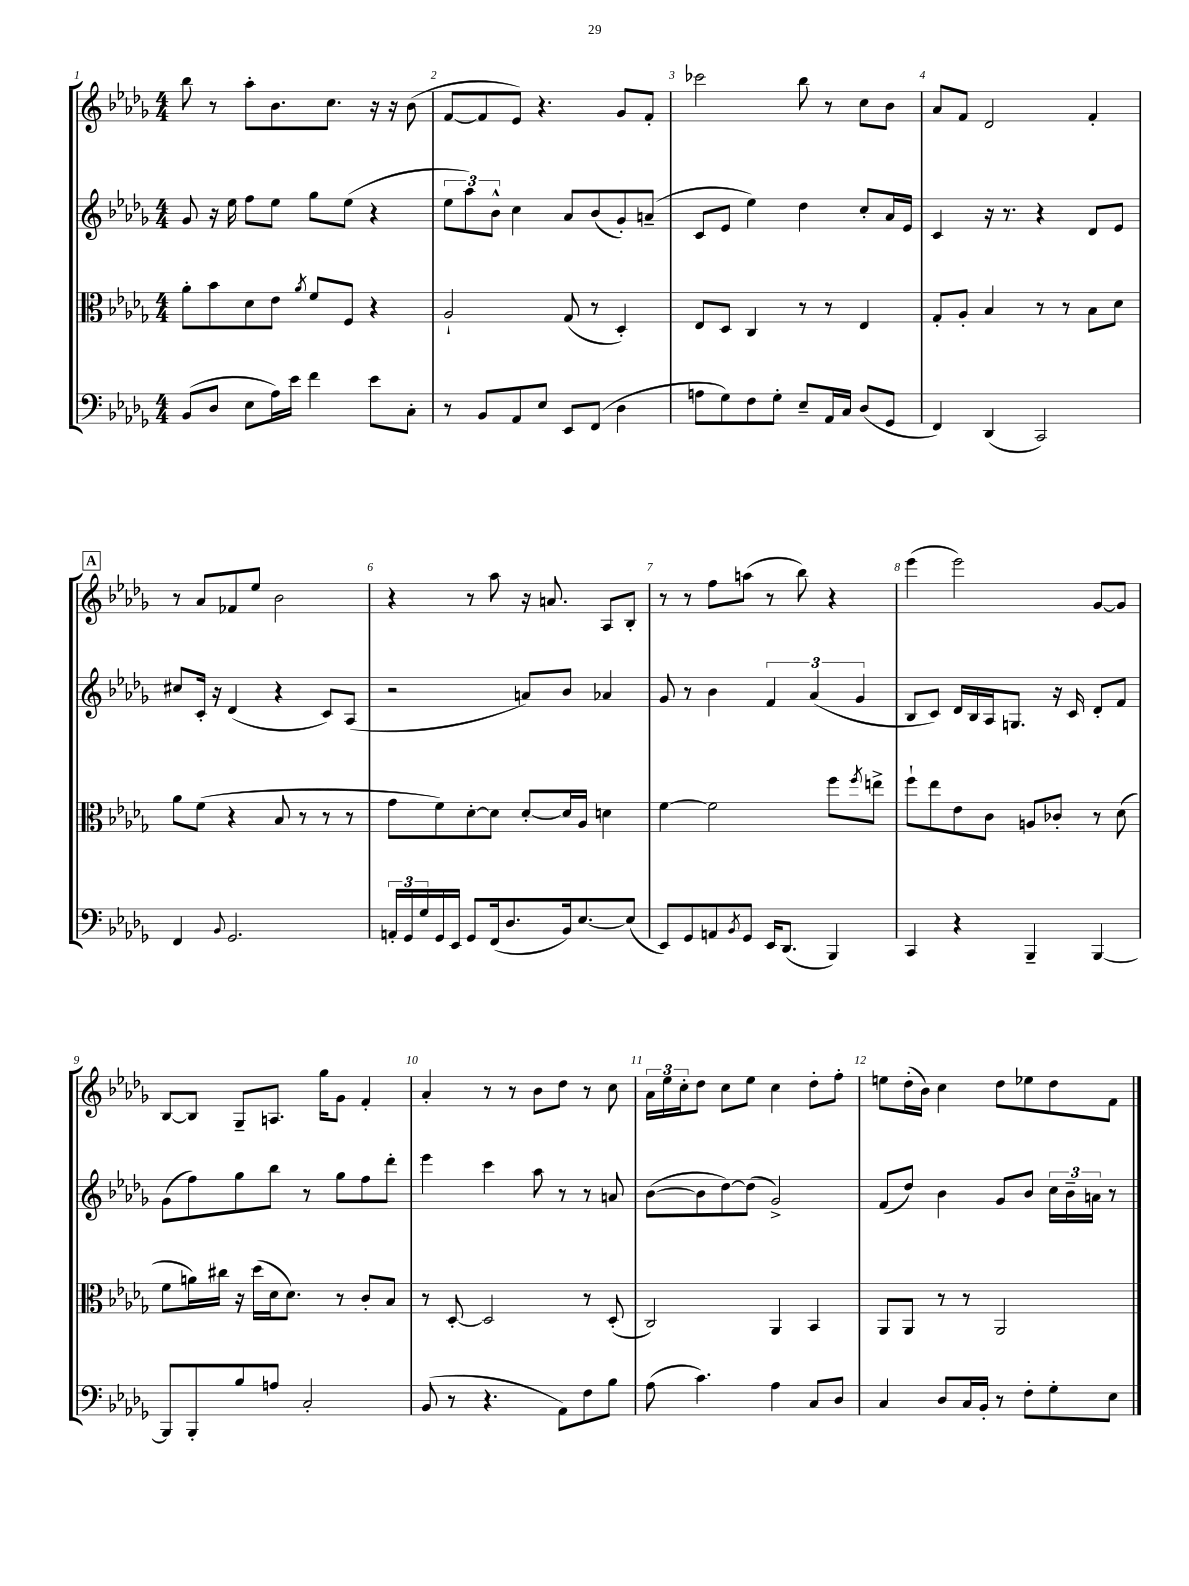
<<
\new StaffGroup <<
\new Staff = "s0" {
    \clef treble \key des \major \numericTimeSignature \time 4/4
    bes''8 r8 aes''8-. bes'8. c''8. r16 r16 bes'8( |
    f'8~ f'8 ees'8) r4. ges'8 f'8-. |
    ces'''2 bes''8 r8 c''8 bes'8 |
    aes'8 f'8 des'2 f'4-. |
    \mark \markup { \box "A" } r8 aes'8 fes'8 ees''8 bes'2 |
    r4 r8 aes''8 r16 a'8. aes8 bes8-. |
    r8 r8 f''8 a''8( r8 bes''8) r4 |
    ees'''4( ees'''2) ges'8~ ges'8 |
    bes8~ bes8 ges8-- a8. ges''16 ges'8 f'4-. |
    aes'4-. r8 r8 bes'8 des''8 r8 c''8 |
    \tuplet 3/2 { aes'16 ees''16 c''16-. } des''8 c''8 ees''8 c''4 des''8-. f''8-. |
    e''8 des''16-.( bes'16) c''4 des''8 ees''8 des''8 f'8 \bar "|." |
}
\new Staff = "s1" {
    \clef treble \key des \major \numericTimeSignature \time 4/4
    ges'8 r16 ees''16 f''8 ees''8 ges''8 ees''8( r4 |
    \tuplet 3/2 { ees''8 aes''8) bes'8-^ } c''4 aes'8 bes'8( ges'8-.) a'8--( |
    c'8 ees'8 ees''4) des''4 c''8-. aes'16 ees'16 |
    c'4 r16 r8. r4 des'8 ees'8 |
    \mark \markup { \box "A" } cis''8 c'16-. r16 des'4( r4 c'8) aes8( |
    r2 a'8) bes'8 aes'4 |
    ges'8 r8 bes'4 \tuplet 3/2 { f'4 aes'4( ges'4 } |
    bes8 c'8) des'16 bes16 aes16 g8. r16 c'16 des'8-. f'8 |
    ges'8( f''8) ges''8 bes''8 r8 ges''8 f''8 des'''8-. |
    ees'''4 c'''4 aes''8 r8 r8 a'8 |
    bes'8~( bes'8 des''8~) des''8( ges'2->) |
    f'8( des''8) bes'4 ges'8 bes'8 \tuplet 3/2 { c''16 bes'16-- a'16 } r8 \bar "|." |
}
\new Staff = "s2" {
    \clef alto \key des \major \numericTimeSignature \time 4/4
    aes'8-. bes'8 des'8 ees'8 \acciaccatura { aes'8 } f'8 f8 r4 |
    aes2-! ges8( r8 des4-.) |
    ees8 des8 c4 r8 r8 ees4 |
    ges8-. aes8-. bes4 r8 r8 bes8 des'8 |
    \mark \markup { \box "A" } aes'8 f'8( r4 bes8 r8 r8 r8 |
    ges'8 f'8) des'8~-. des'8 des'8~-. des'16 aes16 d'4 |
    f'4~ f'2 f''8 \acciaccatura { f''8 } e''8-> |
    f''8-! ees''8 ees'8 c'8 a8 ces'8-. r8 des'8( |
    f'8 a'16) cis''16 r16 des''16( des'16 des'8.) r8 c'8-. bes8 |
    r8 des8~-. des2 r8 des8-.( |
    c2) aes,4 bes,4 |
    aes,8 aes,8 r8 r8 aes,2 \bar "|." |
}
\new Staff = "s3" {
    \clef bass \key des \major \numericTimeSignature \time 4/4
    bes,8( des8 ees8 aes16) ees'16 f'4 ees'8 c8-. |
    r8 bes,8 aes,8 ees8 ees,8 f,8( des4 |
    a8 ges8) f8 ges8-. ees8-- aes,16 c16 des8( ges,8 |
    f,4) des,4( c,2) |
    \mark \markup { \box "A" } f,4 \appoggiatura { bes,8 } ges,2. |
    \tuplet 3/2 { a,16-. ges,16 ges16 } ges,16 ees,16 ges,8 f,16( des8. bes,16) ees8.~ ees8( |
    ees,8) ges,8 a,8 \acciaccatura { bes,8 } ges,8 ees,16 des,8.( bes,,4) |
    c,4 r4 bes,,4-- bes,,4~ |
    bes,,8 bes,,8-. bes8 a8 c2-. |
    bes,8( r8 r4. aes,8) f8 bes8 |
    aes8( c'4.) aes4 c8 des8 |
    c4 des8 c16 bes,16-. r8 f8-. ges8-. ees8 \bar "|." |
}
>>
>>
\layout { \context { \Score \override BarNumber.break-visibility = ##(#f #t #t) barNumberVisibility = #all-bar-numbers-visible } }
